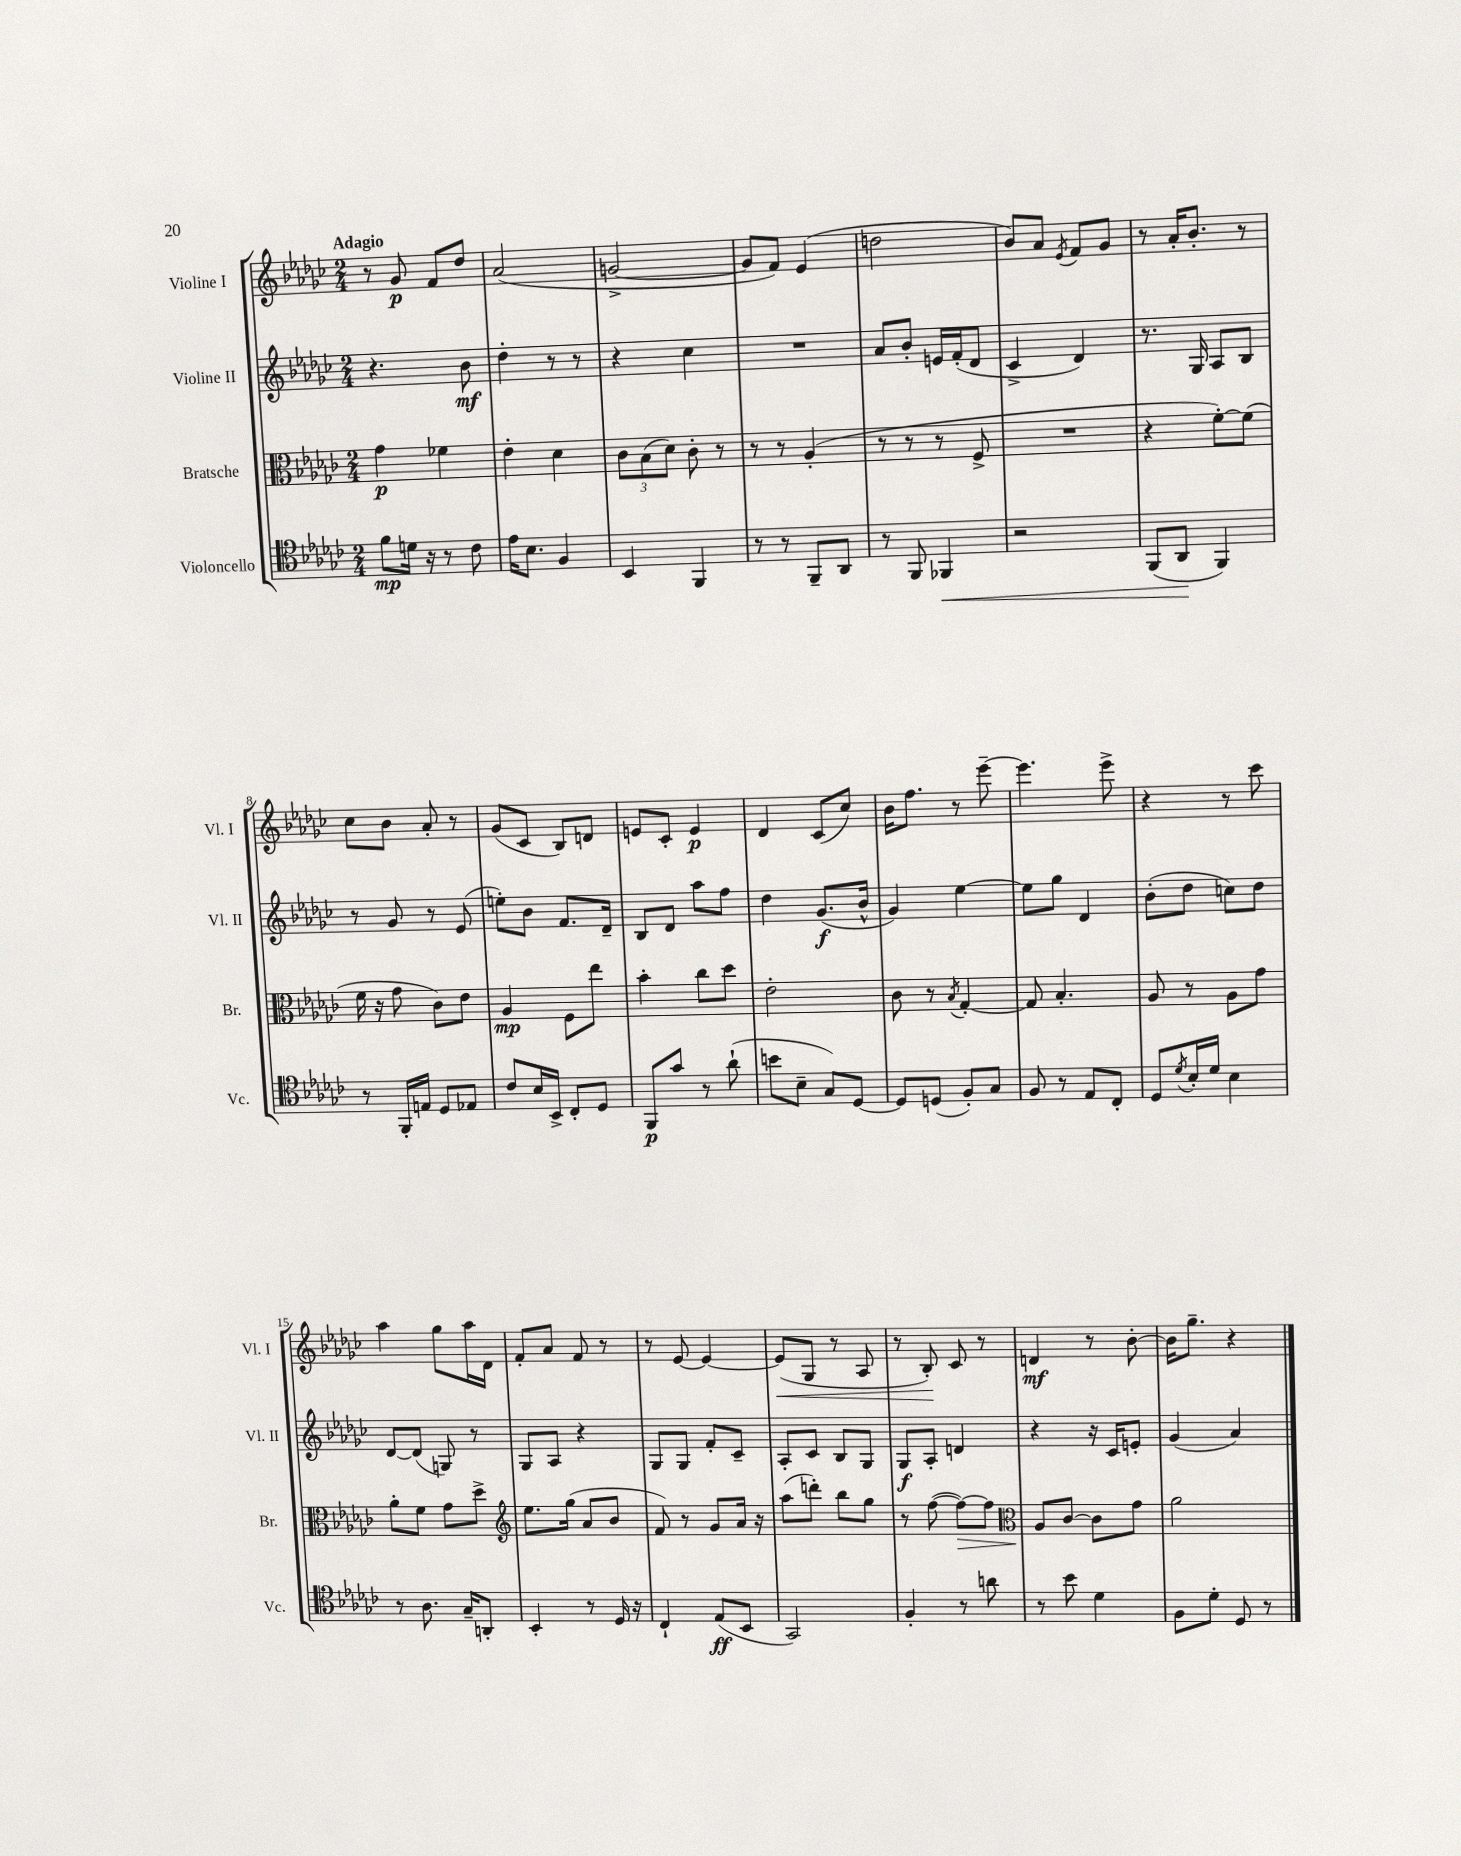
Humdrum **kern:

**kern	**kern	**kern	**kern
*staff4	*staff3	*staff2	*staff1
*clefC4	*clefC3	*clefG2	*clefG2
*k[b-e-a-d-g-c-]	*k[b-e-a-d-g-c-]	*k[b-e-a-d-g-c-]	*k[b-e-a-d-g-c-]
*M2/4	*M2/4	*M2/4	*M2/4
8f	4g-	4.r	8r
16d	.	.	8g-
16r	.	.	.
8r	4f-	.	8f
8c-	.	8b-	8dd-
=	=	=	=
16e-	4e-'	4dd-'	(2a-
8.B-	.	.	.
4F	4d-	8r	.
.	.	8r	.
=	=	=	=
4BB-	12c-	4r	[2g^
.	(12B-	.	.
.	12d-)	.	.
4FF	8c-'	4cc-	.
.	8r	.	.
=	=	=	=
8r	8r	2r	8g]
8r	8r	.	8f)
8FF~	(4A-'	.	(4e-
8AA-	.	.	.
=	=	=	=
8r	8r	8a-	2dd
8FF	8r	8b-'	.
4FF-	8r	16e	.
.	.	(16f'	.
.	8F^	8d-	.
=	=	=	=
2r	2r	4c-^	8b-)
.	.	.	8a-
.	.	.	8qe-
.	.	4d-)	8f
.	.	.	8g-
=	=	=	=
(8FF	4r	8.r	8r
8AA-	.	.	16a-'
.	.	16G-	8.b-'
4FF)	[8f')	8A-	.
.	(8f]	8B-	8r
=	=	=	=
8r	16f	8r	8cc-
.	16r	.	.
16FF'	8g-	8g-	8b-
16E	.	.	.
8D-	8c-)	8r	8a-'
8E-	8e-	(8e-	8r
=	=	=	=
8c-	4A-	8ee')	(8g-
16B-	.	8b-	8c-
16BB-^	.	.	.
8C-'	8F	8.f	8B-)
8D-	8ee-	.	8d
.	.	16d-~	.
=	=	=	=
8FF	4b-'	8B-	8e
8g-	.	8d-	8c-'
8r	8cc-	8aa-	4e
(8a-`	8dd-	8ff	.
=	=	=	=
8b	2e-'	4dd-	4d-
8B-~	.	.	.
8G-)	.	(8.g-	(8c-
[8D-	.	.	8cc-)
.	.	16b-^^	.
=	=	=	=
8D-]	8c-	4g-)	16b-
.	.	.	8.ff
(8D	8r	.	.
.	8qB-	.	.
8F')	[4G-'	[4ee-	8r
8G-	.	.	[8eee-~
=	=	=	=
8F	8G-]	8ee-]	4.eee-]
8r	4.B-'	8gg-	.
8E-	.	4d-	.
8C-'	.	.	8eee-^
=	=	=	=
8D-	8A-	(8b-'	4r
8qd-	.	.	.
16B-'	8r	8dd-	.
16d-	.	.	.
4B-	8A-	8cc)	8r
.	8g-	8dd-	8ccc-
=	=	=	=
8r	8a-'	[8d-	4aa-
8.A-	8f	(8d-]	.
.	8g-	8G)	8gg-
16G-~	.	.	.
8AA'	8dd-^	8r	16aa-
.	.	.	16d-
=	=	=	=
*	*clefG2	*	*
4BB-'	8.ee-	8G-	8f'
.	.	8A-	8a-
.	(16gg-	.	.
8r	8a-	4r	8f
16D-	8b-	.	8r
16r	.	.	.
=	=	=	=
4C-`	8f)	8G-	8r
.	8r	8G-	[8e-
(8E-	8g-	8f'	4e-_
8BB-	16a-	8c-~	.
.	16r	.	.
=	=	=	=
2GG-)	(8aa-	8A-'	(8e-]
.	8ddd')	8c-	8G-
.	8bb-	8B-	8r
.	8gg-	8G-	8A-
=	=	=	=
4F'	8r	8G-	8r
.	([8ff	8A-'	8B-')
8r	8ff_)	4d	8c-
8a	8ff]	.	8r
=	=	=	=
*	*clefC3	*	*
8r	8A-	4r	4d
8b-	[8c-	.	.
4d-	8c-]	16r	8r
.	.	16c-	.
.	8g-	8e'	[8b-'
=	=	=	=
8F	2a-	(4g-	16b-]
.	.	.	8.gg-~
8d-'	.	.	.
8D-	.	4a-)	4r
8r	.	.	.
==	==	==	==
*-	*-	*-	*-
